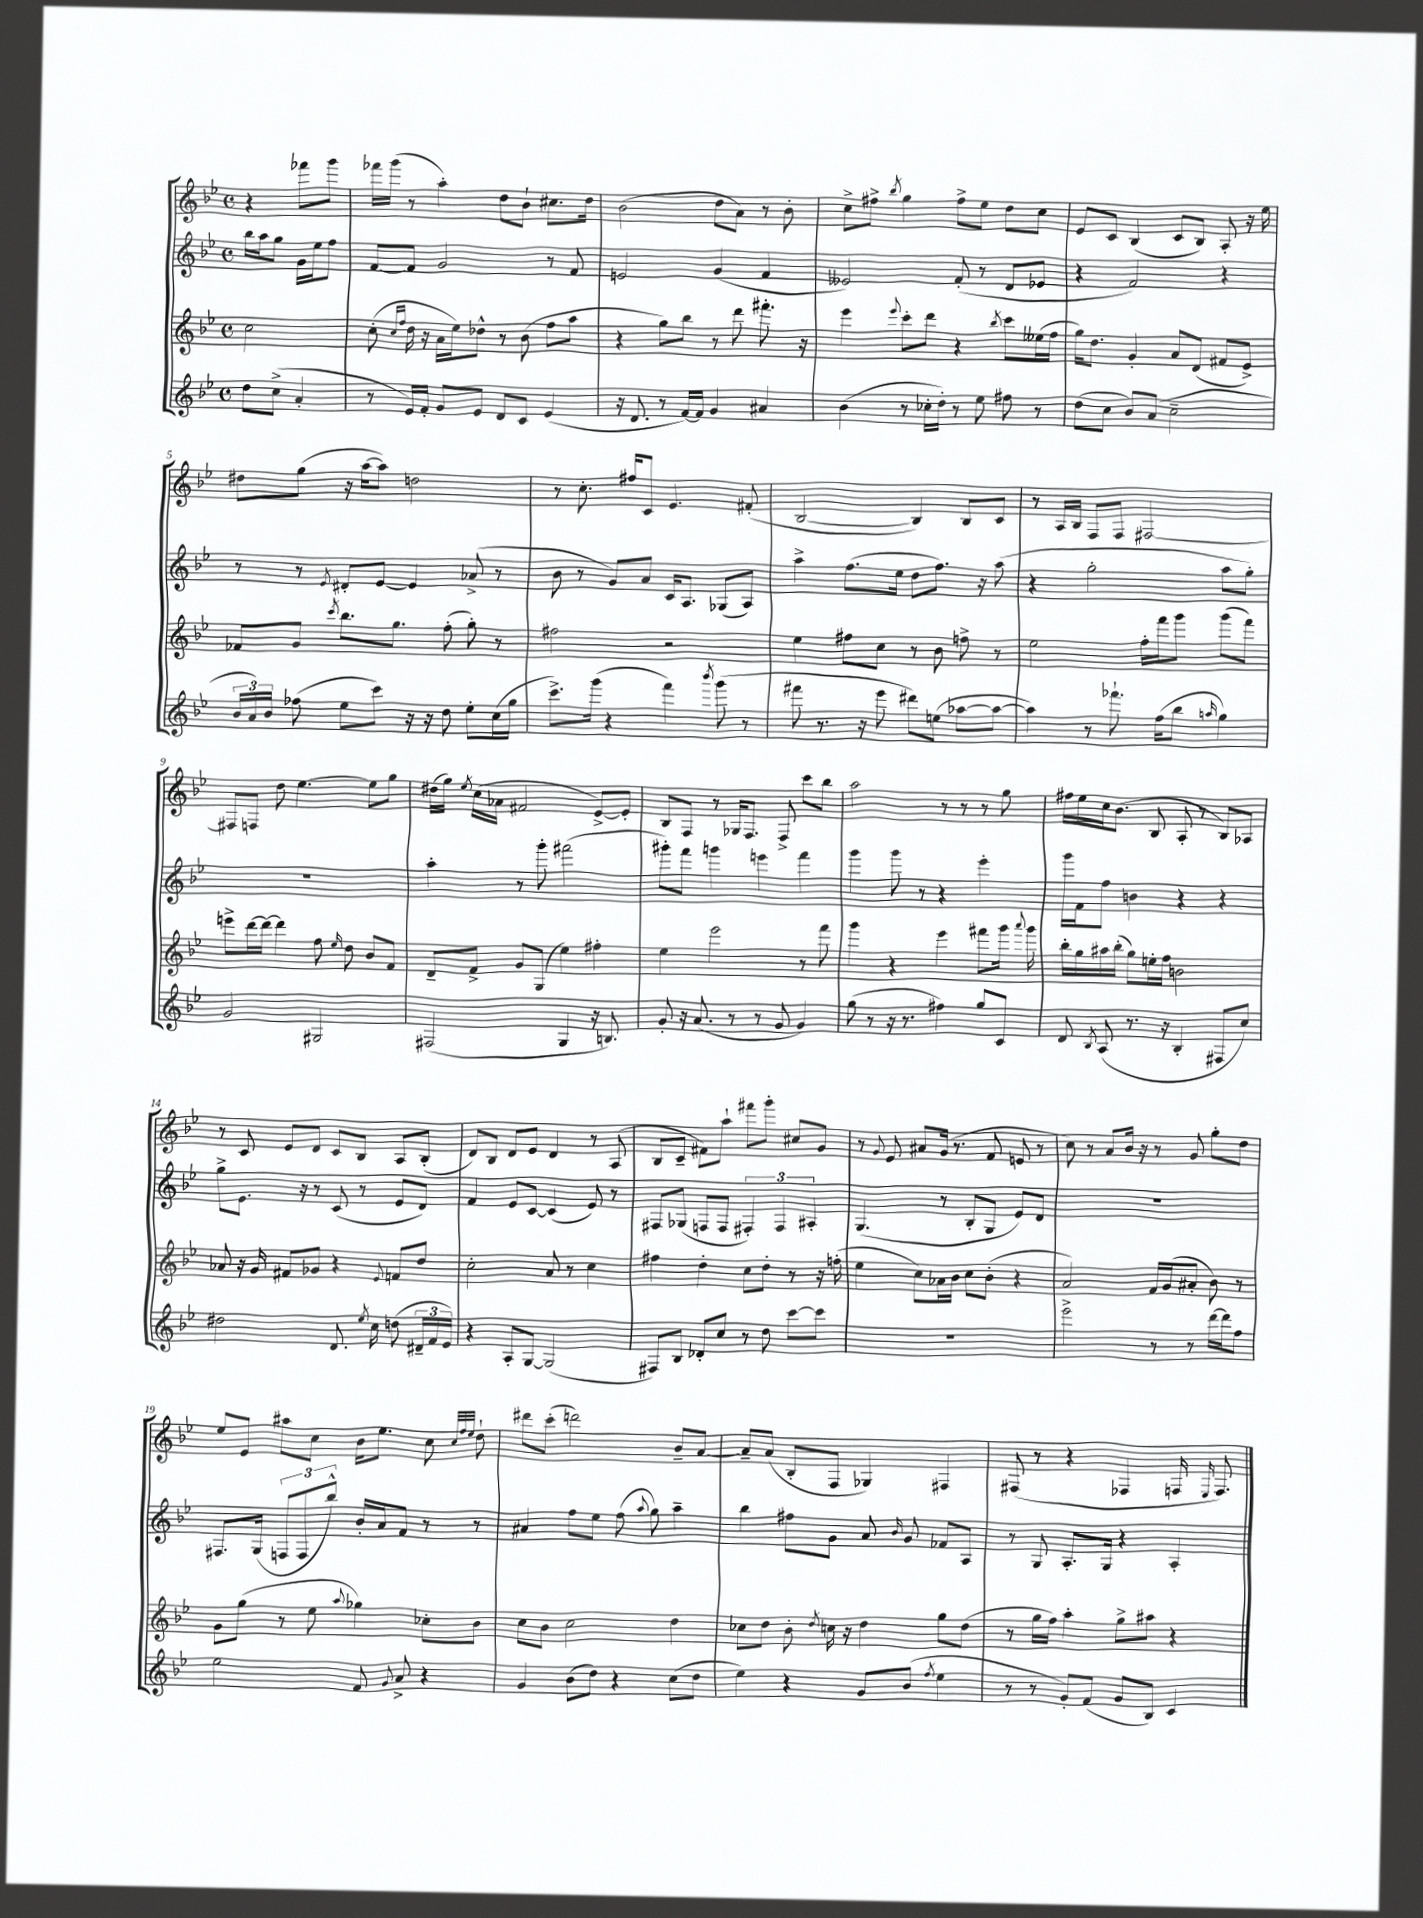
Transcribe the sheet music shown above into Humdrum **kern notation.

**kern	**kern	**kern	**kern
*part4	*part3	*part2	*part1
*staff4	*staff3	*staff2	*staff1
*clefG2	*clefG2	*clefG2	*clefG2
*k[b-e-]	*k[b-e-]	*k[b-e-]	*k[b-e-]
*M4/4	*M4/4	*M4/4	*M4/4
*met(c)	*met(c)	*met(c)	*met(c)
=	=	=	=
8dd\L	2cc\	16bb-\LL	4r
.	.	16aa\J	.
(8cc^\J	.	8gg\J	.
4a'/	.	16g\LL	8fff-X\L
.	.	16ee-\J	.
.	.	8ff\J	8ggg\J
=1	=1	=1	=1
8r	(8cc'\	[8f/L	16fff-X\LL
.	.	.	(16ggg\JJ
.	16qqcc/LL	.	.
.	16qqff/JJ	.	.
16e-/LL)	16dd\	8f/J]	8r
16f'/JJ	16r	.	.
8g/L	16a\LL	2g/	4aa'\)
.	16ee-\J)	.	.
8e-/J	8dd-X^^\J	.	.
8d/L	8r	.	8dd\L
8c/J	(8b-\	.	8b-`\J
(4e-/	8ff\L	8r	8.cc#X\L
.	8aa\J	8f/	.
.	.	.	16dd\Jk
=2	=2	=2	=2
16r	4r	2en/	(2b-\
8.d/	.	.	.
8r	8gg\L)	.	.
[16f/LL)	8bb-\J	.	.
16f/JJ]	.	.	.
4g/	8r	(4g/	8dd\L
.	8ddd\	.	8a\J)
4a#X/	8.fff#X'\	4f/	8r
.	.	.	8b-'\
.	16r	.	.
=3	=3	=3	=3
(4b-\	4eee-\	2e--X/)	8cc^\L
.	.	.	8ff#X^\J
.	8qqeee-/	.	8qbb-/
8r	8ccc'\L	.	4gg\
16cc-X'\LL	8ddd\J	.	.
16dd'\JJ)	.	.	.
8r	4r	(8f'/	8ff#^\L
8ee-\	.	8r	8ee-\J
.	8qbb-/	.	.
8ff#X\	8ccc\L	8d/L	8dd\L
8r	(16ee--X\L	8e-X/J	8cc\J
.	16ff\JJ	.	.
=4	=4	=4	=4
(8dd\L	16gg\KL)	4r	8e-/L
.	8.dd\J	.	.
8cc\J	.	.	8c/J
8b-/L)	4g'/	2f/)	(4B-/
(8a/J	.	.	.
2cc~\	8a/L	.	8c/L
.	(8d/J	.	8B-/J)
.	8f#X/L	4r	8A'/
.	8e-^/J)	.	16r
.	.	.	16ee-\
!!LO:LB:g=z
=5	=5	=5	=5
24b-/LL	8f-X/L	8r	8dd#X\L
24a/)	.	.	.
24b-/JJ	.	.	.
(8ff-X\	8g/J	8r	(8gg\J
.	8qccc/	8qe-/	.
8ee-\L	8.bb-\L	8d#X'/L	16r
.	.	.	[16aa\KL
8ccc\J)	.	[8e-/J	8aa\J])
.	8.gg\J	.	.
16r	.	4e-/]	2ddn\
16r	.	.	.
8dd\	(8ff'\	.	.
8ee-'\L	8gg'\)	(8a-X^/	.
(16cc\L	8r	8r	.
16gg\JJ	.	.	.
=6	=6	=6	=6
8.ccc^\L)	2ff#X\	8b-\	8r
.	.	8r	8.cc'\
(16ggg\Jk	.	.	.
4r	.	8g/L)	.
.	.	.	16ff#X/KL
.	.	8a/J	8c/J
4fff\)	2r	16c/KL	4.e-/
.	.	8.A/J	.
8qbbb-/	.	.	.
(8ggg\	.	(8G-X/L	.
8r	.	8A/J)	(8f#X'/
=7	=7	=7	=7
8fff#X\	4ee-\	4aa^\	[2B-/
8.r	.	.	.
.	8ff#X\L	(8.ff\L	.
16r	.	.	.
8eee-\	8cc\J	.	.
.	.	16ee-\Jk	.
8ddd#X\L)	8r	8dd\L	4B-/])
(8een\J	8b-\	8.ff\J)	.
[8aa-X\L	8ffn^\	.	8B-/L
.	.	16r	.
8aa-\J_	8r	(8aa\	8c/J
=8	=8	=8	=8
4aa-\])	2ee-\	4r	8r
.	.	.	16A/LL
.	.	.	16B-/JJ
8r	.	2gg'\	8F/L
8.fff-X`\	.	.	8F/J
.	16ff'\LL	.	[2F#X/
(16ff\KL	16fff\J	.	.
8bb-\J	8ggg\J	.	.
16qqaan/	.	.	.
4gg\)	(8ggg\L	8aa\L	.
.	8fff\J)	8gg'\J)	.
!!LO:LB:g=z
=9	=9	=9	=9
2g/	8eeen^\L	1r	8F#X/L]
.	[16ddd\L	.	8Fn/J
.	16ddd\JJ_	.	.
.	4ddd\]	.	8dd\
.	.	.	[4.ee-\
2G#X/	8ff\	.	.
.	16qqee-/	.	.
.	8dd\	.	.
.	8b-/L	.	8ee-\L]
.	8f/J	.	8gg\J
=10	=10	=10	=10
(2F#X/	8d~/L	4aa'\	(16dd#X\LL
.	.	.	16gg\JJ)
.	.	.	8qee-/
.	8f^/J	.	(16cc\LL
.	.	.	16a-X\JJ
.	8g/L	8r	2f#X/
.	(8G/J	8ggg'\	.
4G/	4ee-\)	(2fff#X\	.
16r	4ff#X'\	.	[8e-^/L)
8.Bn/)	.	.	.
.	.	.	8e-'/J]
=11	=11	=11	=11
8g'/	4ee-\	8ggg#X'\L)	8B-/L
16r	.	8fff\J	8F/J
(8.a/	.	.	.
.	2eee-\	4gggn\	8r
8r	.	.	16G-X/KL
.	.	.	8.F/J
8r	.	4eeen\	.
8g/	.	.	8F^/
4g/)	8r	4fff\	8ccc\L
.	8fff\	.	8bb-\J
=12	=12	=12	=12
(8gg\	4ggg\	4ggg\	2aa\
8r	.	.	.
16r	4r	8ggg\	.
8.r	.	.	.
.	.	8r	.
4ff#X\)	4eee-\	4r	8r
.	.	.	8r
8gg/L	8fff#X\L	4eee-'\	8r
8c/J	16ggg\Jk	.	8gg\
.	8qqaaa/	.	.
.	16ggg\	.	.
=13	=13	=13	=13
8d/	16bb-'\LL	16ggg\LL	16ff#X\LL
.	16gg\	16f\J	16ee-\
8qB-/	.	.	.
(8A/	16aa#X\	8ff\J	16cc\J
.	(16bb-'\JJ	.	(8.b-\J
8.r	8gg\L)	4bn\	.
.	16een'\L	.	8B-/
16r	16ff\JJ	.	.
4B-'/	2bn\	4r	8A'/
.	.	.	8r
8F#X/L	.	4r	8B-/L)
8cc/J)	.	.	8A-X/J
!!LO:LB:g=z
=14	=14	=14	=14
2dd#X\	8a-X/	8gg^\L	8r
.	16r	8.e-\J	8c/
.	16g/	.	.
.	8f#X/L	.	8e-/L
.	.	16r	.
.	8g-X/J	8r	8d/J
8.d/	4r	(8c/	8c/L
.	.	8r	8B-/J
8qee-/	.	.	.
16cc\	.	.	.
.	8qqe-/	.	.
(8ddn\	8fn/L	8e-/L	8A/L
24d#X~/LL	8dd/J	8d/J)	(8B-'/J
24f/	.	.	.
24e-/JJ)	.	.	.
=15	=15	=15	=15
4r	2cc'\	4f/	8d/L)
.	.	.	8B-/J
8A'/L	.	8e-/L	8d/L
[8G/J	.	[8c/J	8e-/J
(2G/]	8a/	(4c/]	4d/
.	8r	.	.
.	4cc\	8e-/)	8r
.	.	8r	(8A/
=16	=16	=16	=16
8F#X/L)	4ff#X\	8F#X/L	8B-/L
8B-/J	.	(8G-X/J	8c~/J
8d-X'/L	4dd'\	8Fn/L	8f#X\L)
8cc/J	.	8F/J	8aa`\J
8r	8cc\L	6F#X'/)	8fff#X\L
8dd\	8dd'\J	.	8ggg'\J
.	.	6F#/	.
[8ccc\L	8r	.	8cc#X/L
.	.	6A#X'/	.
8ccc\J]	16r	.	8g/J
.	(16ffn'\	.	.
=17	=17	=17	=17
1r	4ee-\	(4.G/	8r
.	.	.	8qqg/
.	.	.	8e-/
.	8cc\L)	.	8a#X/L
.	16a-X\L	8r	(16g/Jk
.	16b-\JJ	.	8.r
.	8cc\L	8B-'/L	.
.	(8b-'\J	8G/J	8f/
.	4r	8e-/L)	8en/
.	.	8d/J	8r
=18	=18	=18	=18
2eee-^\	2a/)	1r	8cc\)
.	.	.	8r
.	.	.	8a/L
.	.	.	16b-/Jk
.	.	.	16r
8r	16f/LL	.	8r
.	(16g/J	.	.
8r	8a#X'/J	.	8g/
[16ddd\LL	8b-\)	.	8gg'\L
16ddd\J]	.	.	.
8ff\J	8r	.	8dd\J
!!LO:LB:g=z
=19	=19	=19	=19
2ee-\	8g\L	8.F#X/L	8ee-/L
.	(8gg\J	.	8e-/J
.	.	(16G/Jk	.
.	8r	12Fn/L	8aa#X\L
.	.	12F/	.
.	8ee-\	.	8cc\J
.	.	12bb-^^/J)	.
.	8qqaa/	.	.
8f/	4gg-X\)	16b-'/LL	16b-\KL
.	.	16a/J	8.ee-\J
8qqg/	.	.	.
8a^/	.	8f/J	.
4r	8cc-X'\L	8r	8cc\
.	.	.	32qqcc/LLL
.	.	.	32qqff/
.	.	.	32qqee-/JJJ
.	8b-\J	8r	8dd`\
=20	=20	=20	=20
4g/	8cc\L	4a#X/	8ddd#X\L
.	8b-\J	.	(8ccc'\J
(8b-\L	2cc\	8ff\L	2dddn\)
8dd\J)	.	8ee-\J	.
4r	.	(8ff\	.
.	.	8qqaa/	.
.	.	8gg\)	.
(8cc\L	4dd\	4aa~\	8b-~/L
8dd\J	.	.	[8a/J
=21	=21	=21	=21
4ee-\)	8cc-X\L	4bb-\	8a~/L]
.	8dd\J	.	(8a/J
4r	8b-'\	8ff#X\L	8B-'/L
.	8qdd/	.	.
.	16ccn\	8g\J	8F/J
.	16r	.	.
8g/L	4dd\	8a/	4G-X/)
.	.	16qqb-/	.
(8b-/J	.	8g/	.
8qff/	.	.	.
4ee-\	8gg\L	8f-X/L	4F#X/
.	(8dd\J	8A/J	.
=22	=22	=22	=22
8r	8r	8r	(8F#X/
8r	16gg\LL	8G/	8r
.	16ff\JJ)	.	.
8g'/L)	4aa'\	8.A'/L	4r
(8f/J	.	.	.
.	.	16G/Jk	.
8g/L	8gg^\L	4r	4F-X/
8B-/J)	8aa#X\J	.	.
4c/	4r	4A'/	16Fn/
.	.	.	16qqE-/
.	.	.	8.F/)
==	==	==	==
*-	*-	*-	*-
